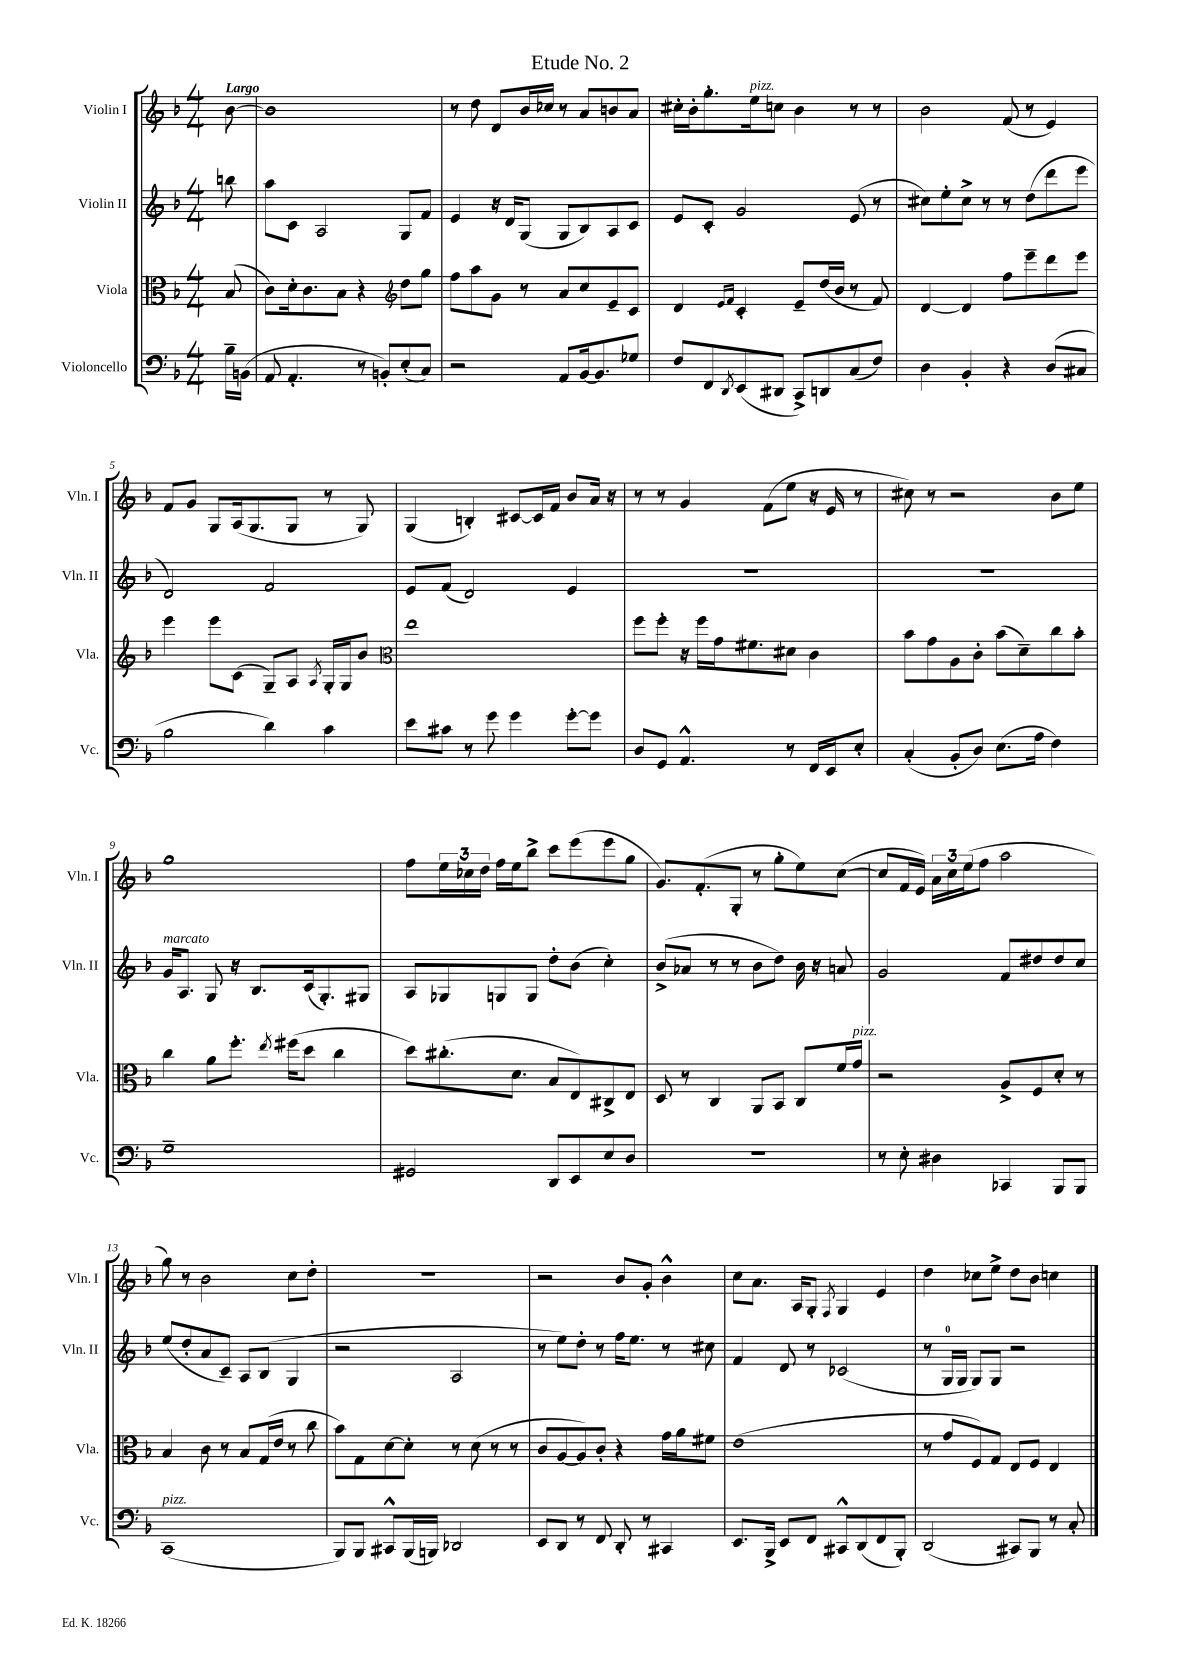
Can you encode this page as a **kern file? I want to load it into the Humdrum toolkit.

**kern	**kern	**kern	**kern
*part4	*part3	*part2	*part1
*staff4	*staff3	*staff2	*staff1
*I"Violoncello	*I"Viola	*I"Violin II	*I"Violin I
*I'Vc.	*I'Vla.	*I'Vln. II	*I'Vln. I
*clefF4	*clefC3	*clefG2	*clefG2
*k[b-]	*k[b-]	*k[b-]	*k[b-]
*M4/4	*M4/4	*M4/4	*M4/4
=	=	=	=
!	!	!	!LO:TX:a:B:t=Largo
16B-~\LL	(8B-/	8bbn\	[8b-\
(16BBn\JJ	.	.	.
=1	=1	=1	=1
8AA/	8c\L)	8aa\L	1b-]
4.AA'/	16d'\k	8c\J	.
.	8.c\	.	.
.	.	2A/	.
.	8B-\J	.	.
8r	4r	.	.
8BBn'/L)	.	.	.
*	*clefG2	*	*
(8E'/	8dd\L	8G/L	.
8C/J)	8gg\J	8f/J	.
=2	=2	=2	=2
2r	8ff\L	4e/	8r
.	8aa\	.	8dd\
.	8g\J	16r	8d/L
.	.	16d/KL	.
.	8r	(8G/J	16b-/L
.	.	.	16cc-X/JJ
8AA/L	8a/L	8G/L	8r
[16BB-/k	8cc/	8B-/)	8a/L
8.BB-/]	.	.	.
.	8e~/	8A/	8bn/
8G-X/J	8c/J	8c/J	8a/J
=3	=3	=3	=3
8F/L	4d/	8e/L	16cc#X'\LL
.	.	.	16b-'\J
8FF/	.	8c'/J	8.gg'\
.	16qqe/LL	.	.
8qDD/	16qqf/JJ	.	.
(8EE/	4c'/	2g/	.
!	!	!	!LO:TX:a:i:t=pizz.
.	.	.	16ee\k
8DD#X/J	.	.	8ccn\J
8CC^/L)	8e~/L	.	4b-\
8DDn/	(16dd/L	.	.
.	16b-/JJ	.	.
(8C/	8r	(8e/	8r
8F/J)	8f/)	8r	8r
=4	=4	=4	=4
4D\	[4d/	8cc#X\L)	2b-\
.	.	8ee'\	.
4BB-'/	4d/]	8cc#^\J	.
.	.	8r	.
4r	8ff\L	8r	(8f/
.	8eee~\	(8dd\L	8r
(8D/L	8ddd\	8ddd\	4e/)
8C#X/J	8eee\J	8eee\J	.
!!LO:LB:g=z
=5	=5	=5	=5
2B-\	4eee\	2d/)	8f/L
.	.	.	8g/J
.	8eee\L	.	8G/L
.	(8c\J	.	(16A/k
.	.	.	8.G/
4d\)	8G~/L)	2f/	.
.	8A/J	.	8G/J
.	8qA/	.	.
4c\	16G'/LL	.	8r
.	16G/J	.	.
.	8b-/J	.	8G/)
=6	=6	=6	=6
*	*clefC3	*	*
8e\L	1ee	8e/L	(4G/
8c#X\J	.	(8f/J	.
8r	.	2d/)	4Bn'/)
8g\	.	.	.
4g\	.	.	[8c#X/L
.	.	.	16c#/L]
.	.	.	16f/JJ
[8g'\L	.	4e/	8b-/L
8g\J]	.	.	16a/Jk
.	.	.	16r
=7	=7	=7	=7
8D/L	8ff\L	1r	8r
8GG/J	8ff'\J	.	8r
4.AA^^/	16r	.	4g/
.	16ff\LL	.	.
.	16g\J	.	.
.	8.f#X\	.	.
.	.	.	(8f\L
8r	8d#X\J	.	8ee\J
16FF/LL	4c\	.	16r
16EE/J	.	.	16e/
8E'/J	.	.	8r
=8	=8	=8	=8
(4C'/	8b-\L	1r	8cc#X\)
.	8g\	.	8r
8BB-'/L	8A\	.	2r
8D/J)	8c'\J	.	.
(8.E\L	(8b-\L	.	.
.	8d~\)	.	.
16A\Jk	.	.	.
4F\)	8cc\	.	8b-\L
.	8b-'\J	.	8ee\J
!!LO:LB:g=z
=9	=9	=9	=9
!	!	!LO:TX:a:i:t=marcato	!
1G~	4cc\	16g/KL	1gg
.	.	8.A/J	.
.	8a\L	8G/	.
.	8.ff'\J	16r	.
.	.	8.B-/L	.
.	8qee/	.	.
.	(16ff#X\KL	.	.
.	8dd\J	(16c/k	.
.	.	8.G'/)	.
.	4cc\	.	.
.	.	8G#X/J	.
=10	=10	=10	=10
2GG#X/	8dd\L)	8A/L	8ff\L
.	(8.cc#X'\	8G-X/	24ee\L
.	.	.	24cc-X\
.	.	.	24dd\JJ
.	.	8Gn/	16ff\LL
.	8.d\J	.	16ee\J
.	.	8G/J	8bb-^\J
8DD/L	8B-/L	8dd'\L	8ccc\L
8EE/	8E/)	(8b-\J	(8eee\
8E/	8C#X^/	4cc'\)	8eee\
8D/J	8E/J	.	8gg\J
=11	=11	=11	=11
1r	8D/	(8b-^/L	8.g/L)
.	8r	8a-X/J	.
.	.	.	(8.f'/
.	4C/	8r	.
.	.	8r	8G'/J
.	8AA/L	8b-\L	8r
.	8BB-/J	8dd\J)	8gg'\L
.	8C/L	16b-\	8ee\)
.	.	16r	.
.	16f/L	8an/	([8cc\J
!	!LO:TX:a:i:t=pizz.	!	!
.	16g/JJ	.	.
=12	=12	=12	=12
8r	2r	2g/	8cc/L]
8E'\	.	.	16f/L
.	.	.	16e/JJ)
4D#X\	.	.	24a\LL
.	.	.	24cc\
.	.	.	(24ee\J
.	.	.	8ff\J
4CC-X/	8A^/L	8f/L	2aa\
.	8F/	8dd#X/	.
8BBB-/L	8d'/J	8dd#/	.
8BBB-/J	8r	8cc/J	.
!!LO:LB:g=z
=13	=13	=13	=13
!LO:TX:a:i:t=pizz.	!	!	!
(1CC	4B-/	(8ee/L	8gg\)
.	.	8dd'/	8r
.	8c\	8a/	2b-\
.	8r	8c~/J)	.
.	8B-/L	8A/L	.
.	(16G/L	(8B-/J	.
.	16e/JJ	.	.
.	8r	4G/	8cc\L
.	8cc\	.	8dd'\J
=14	=14	=14	=14
8BBB-/L)	8b-\L)	2r	1r
8BBB-/J	8G\	.	.
8CC#X^^/L	[8d\	.	.
(16BBB-/L	8d'\J]	.	.
16BBBn/JJ)	.	.	.
2DD-X/	8r	2A/	.
.	(8d\	.	.
.	8r	.	.
.	8r	.	.
=15	=15	=15	=15
8EE/L	8c/L	8r	2r
8DD/J	[8A/	8ee\L)	.
8r	8A/])	8dd'\J	.
8FF/	8c'/J	8r	.
8DD'/	4r	16ff\KL	8b-/L
.	.	8.ee\J	.
8r	.	.	8g'/J
4CC#X/	16g\LL	8r	4b-^^\
.	16a\J	.	.
.	8f#X\J	8cc#X\	.
=16	=16	=16	=16
8.EE/L	(1e	4f/	8cc\L
.	.	.	8.a\J
16BBB-^/Jk	.	.	.
8EE/L	.	8d/	.
.	.	.	16A/KL
8FF/J	.	8r	8G'/J
.	.	.	8qF/
8CC#X^^/L	.	(2c-X/	4G/
(8DD/	.	.	.
8FF/	.	.	4e/
8BBB-'/J)	.	.	.
=17	=17	=17	=17
(2DD/	8r	8r	4dd\
.	8g/L	16G/LL	.
.	.	16G/JJ	.
.	8F/)	8G/L)	8cc-X\L
.	8G/J	8G/J	8ee^\J
8CC#X/L)	8E/L	2r	8dd\L
8BBB-/J	8F/J	.	8b-\J
8r	4E/	.	4ccn\
8C'/	.	.	.
==	==	==	==
*-	*-	*-	*-
